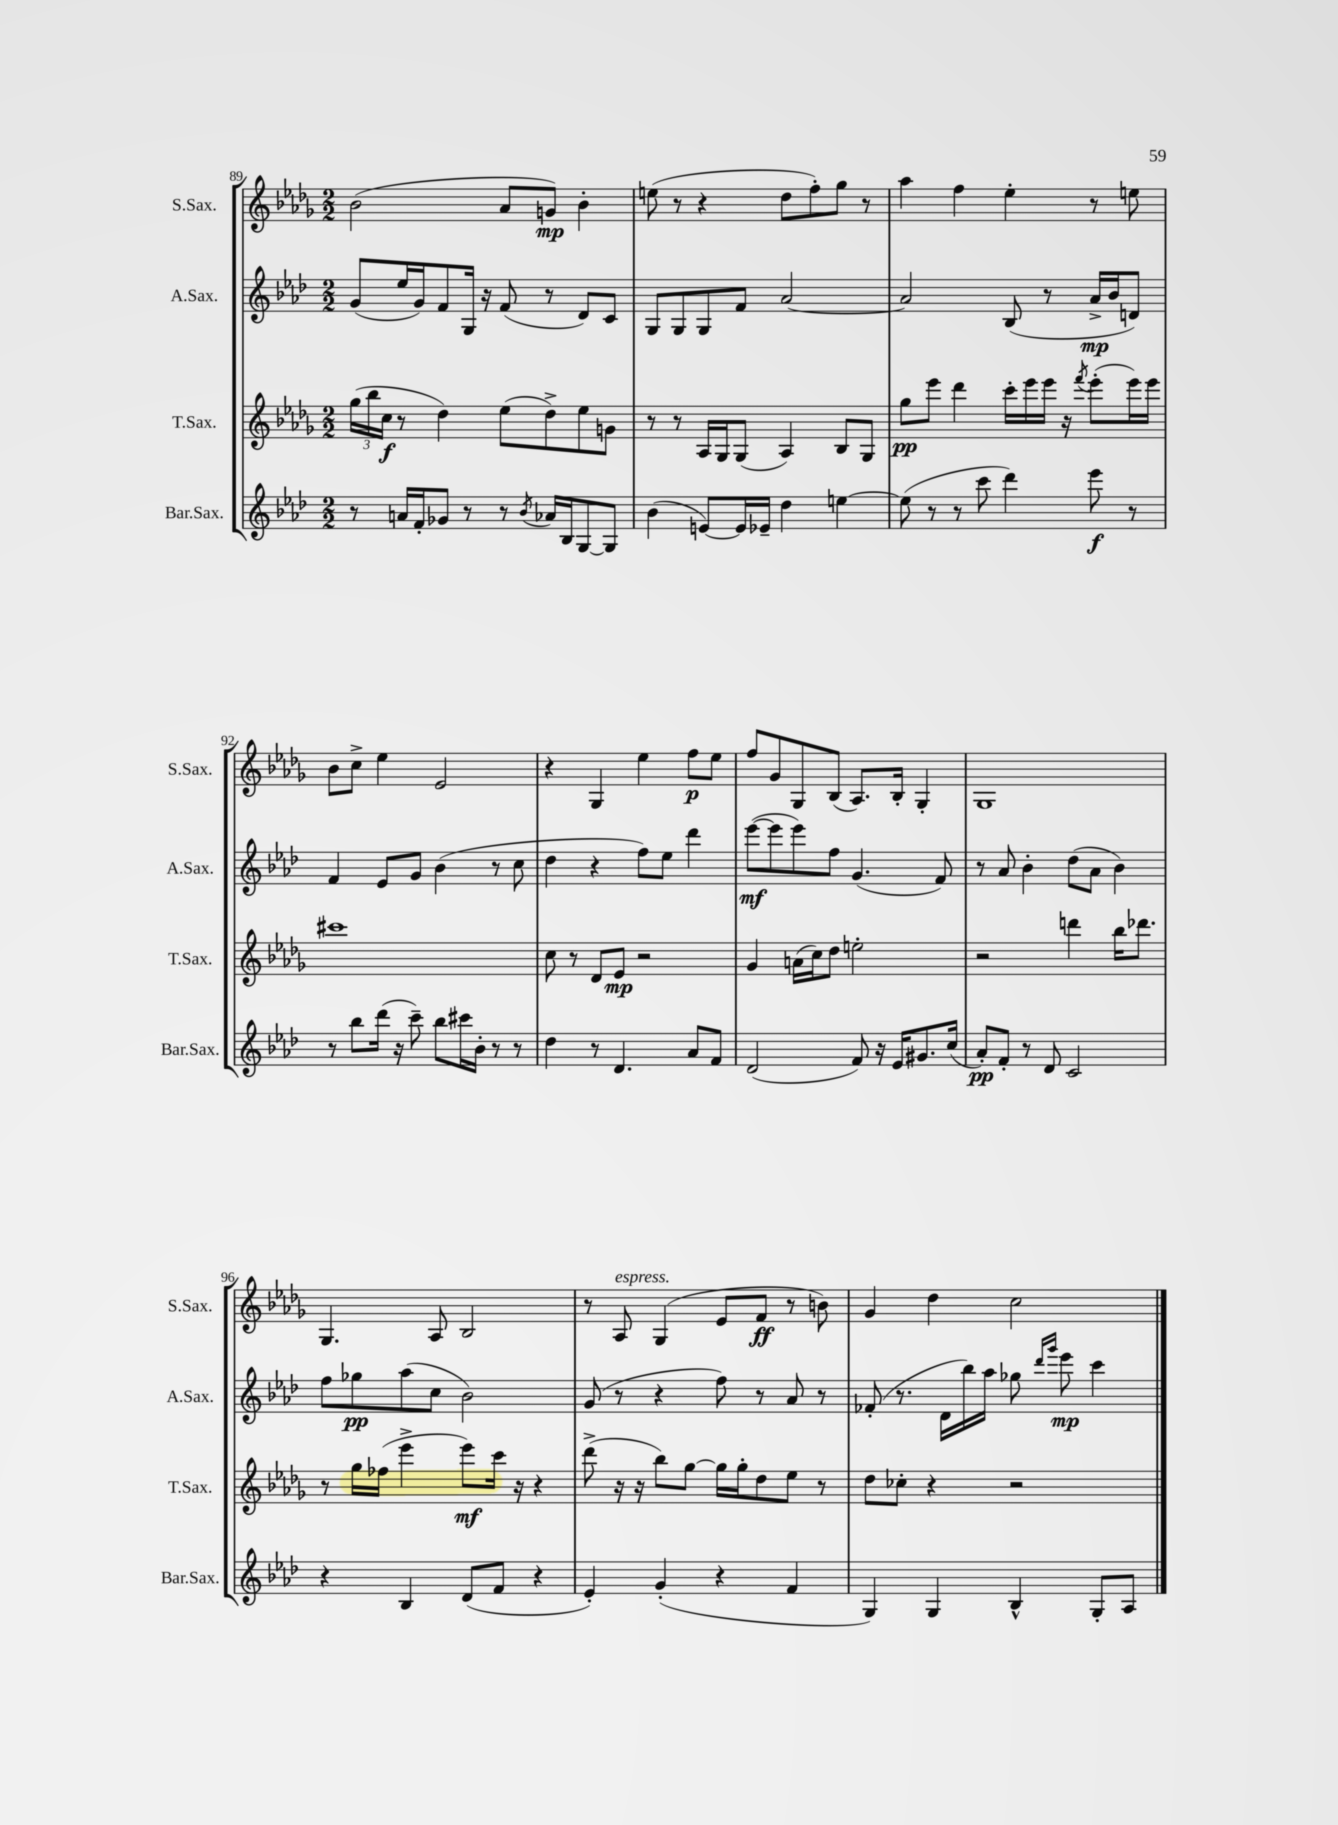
<<
\new StaffGroup <<
\new Staff = "s0" \with { instrumentName = "S.Sax." shortInstrumentName = "S.Sax." } {
    \clef treble \key des \major \numericTimeSignature \time 2/2
    \autoBeamOff bes'2( aes'8[ g'8]\mp) bes'4-. |
    e''8( r8 r4 des''8[ f''8-.) ges''8] r8 |
    aes''4 f''4 ees''4-. r8 e''8 |
    bes'8[ c''8]-> ees''4 ees'2 |
    r4 ges4 ees''4 f''8[\p ees''8] |
    f''8[ ges'8 ges8 bes8]( aes8.[) bes16]-. ges4-. |
    ges1 |
    ges4. aes8 bes2 |
    r8 aes8^\markup { \italic "espress." } ges4( ees'8[ f'8]\ff r8 b'8) |
    ges'4 des''4 c''2 \bar "|." |
}
\new Staff = "s1" \with { instrumentName = "A.Sax." shortInstrumentName = "A.Sax." } {
    \clef treble \key aes \major \numericTimeSignature \time 2/2
    \autoBeamOff g'8[( ees''16 g'16) f'8 g16] r16 f'8( r8 des'8[) c'8] |
    g8[ g8 g8 f'8] aes'2~ |
    aes'2 bes8( r8 aes'16[->\mp bes'16 d'8]) |
    f'4 ees'8[ g'8] bes'4( r8 c''8 |
    des''4 r4 f''8[) ees''8] des'''4 |
    ees'''8[~\mf( ees'''8 ees'''8) f''8] g'4.( f'8) |
    r8 aes'8 bes'4-. des''8[( aes'8] bes'4) |
    f''8[ ges''8\pp aes''8( c''8] bes'2) |
    g'8( r8 r4 f''8) r8 aes'8 r8 |
    fes'8-.( r8. des'16[ bes''16) aes''16] ges''8 \grace { des'''16[ g'''16] } ees'''8\mp c'''4 \bar "|." |
}
\new Staff = "s2" \with { instrumentName = "T.Sax." shortInstrumentName = "T.Sax." } {
    \clef treble \key des \major \numericTimeSignature \time 2/2
    \autoBeamOff \tuplet 3/2 { ges''16[( bes''16 c''16]\f } r8 des''4) ees''8[( des''8->) ees''8 g'8] |
    r8 r8 aes16[ ges16 ges8]( aes4) bes8[ ges8] |
    ges''8[\pp ees'''8] des'''4 c'''16[-. ees'''16 ees'''16] r16 \acciaccatura { f'''8 } ees'''8[-.( ees'''16) ees'''16] |
    cis'''1 |
    c''8 r8 des'8[ ees'8]\mp r2 |
    ges'4 a'16[( c''16) des''8] e''2-. |
    r2 d'''4 bes''16[ des'''8.] |
    r8 ges''16[ fes''16]( ees'''4-> ees'''8[\mf) c'''16] r16 r4 |
    des'''8->( r16 r16 bes''8[) ges''8]~ ges''16[ ges''16-. des''8 ees''8] r8 |
    des''8[ ces''8]-. r4 r2 \bar "|." |
}
\new Staff = "s3" \with { instrumentName = "Bar.Sax." shortInstrumentName = "Bar.Sax." } {
    \clef treble \key aes \major \numericTimeSignature \time 2/2
    \autoBeamOff r8 a'16[ f'16-. ges'8] r8 r8 \acciaccatura { bes'8 } aes'16[ bes16 g8~ g8] |
    bes'4( e'8[~) e'16 ees'16]-- des''4 e''4~ |
    e''8( r8 r8 c'''8 des'''4) ees'''8\f r8 |
    r8 bes''8[ des'''16]( r16 c'''8--) bes''8[ cis'''16 bes'16]-. r8 r8 |
    des''4 r8 des'4. aes'8[ f'8] |
    des'2( f'8) r16 ees'16[ gis'8. c''16]( |
    aes'8[-.\pp) f'8]-. r8 des'8 c'2 |
    r4 bes4 des'8[( f'8] r4 |
    ees'4-.) g'4-.( r4 f'4 |
    g4) g4 bes4-^ g8[-. aes8] \bar "|." |
}
>>
>>
\layout { \context { \Score currentBarNumber = #89 } }
